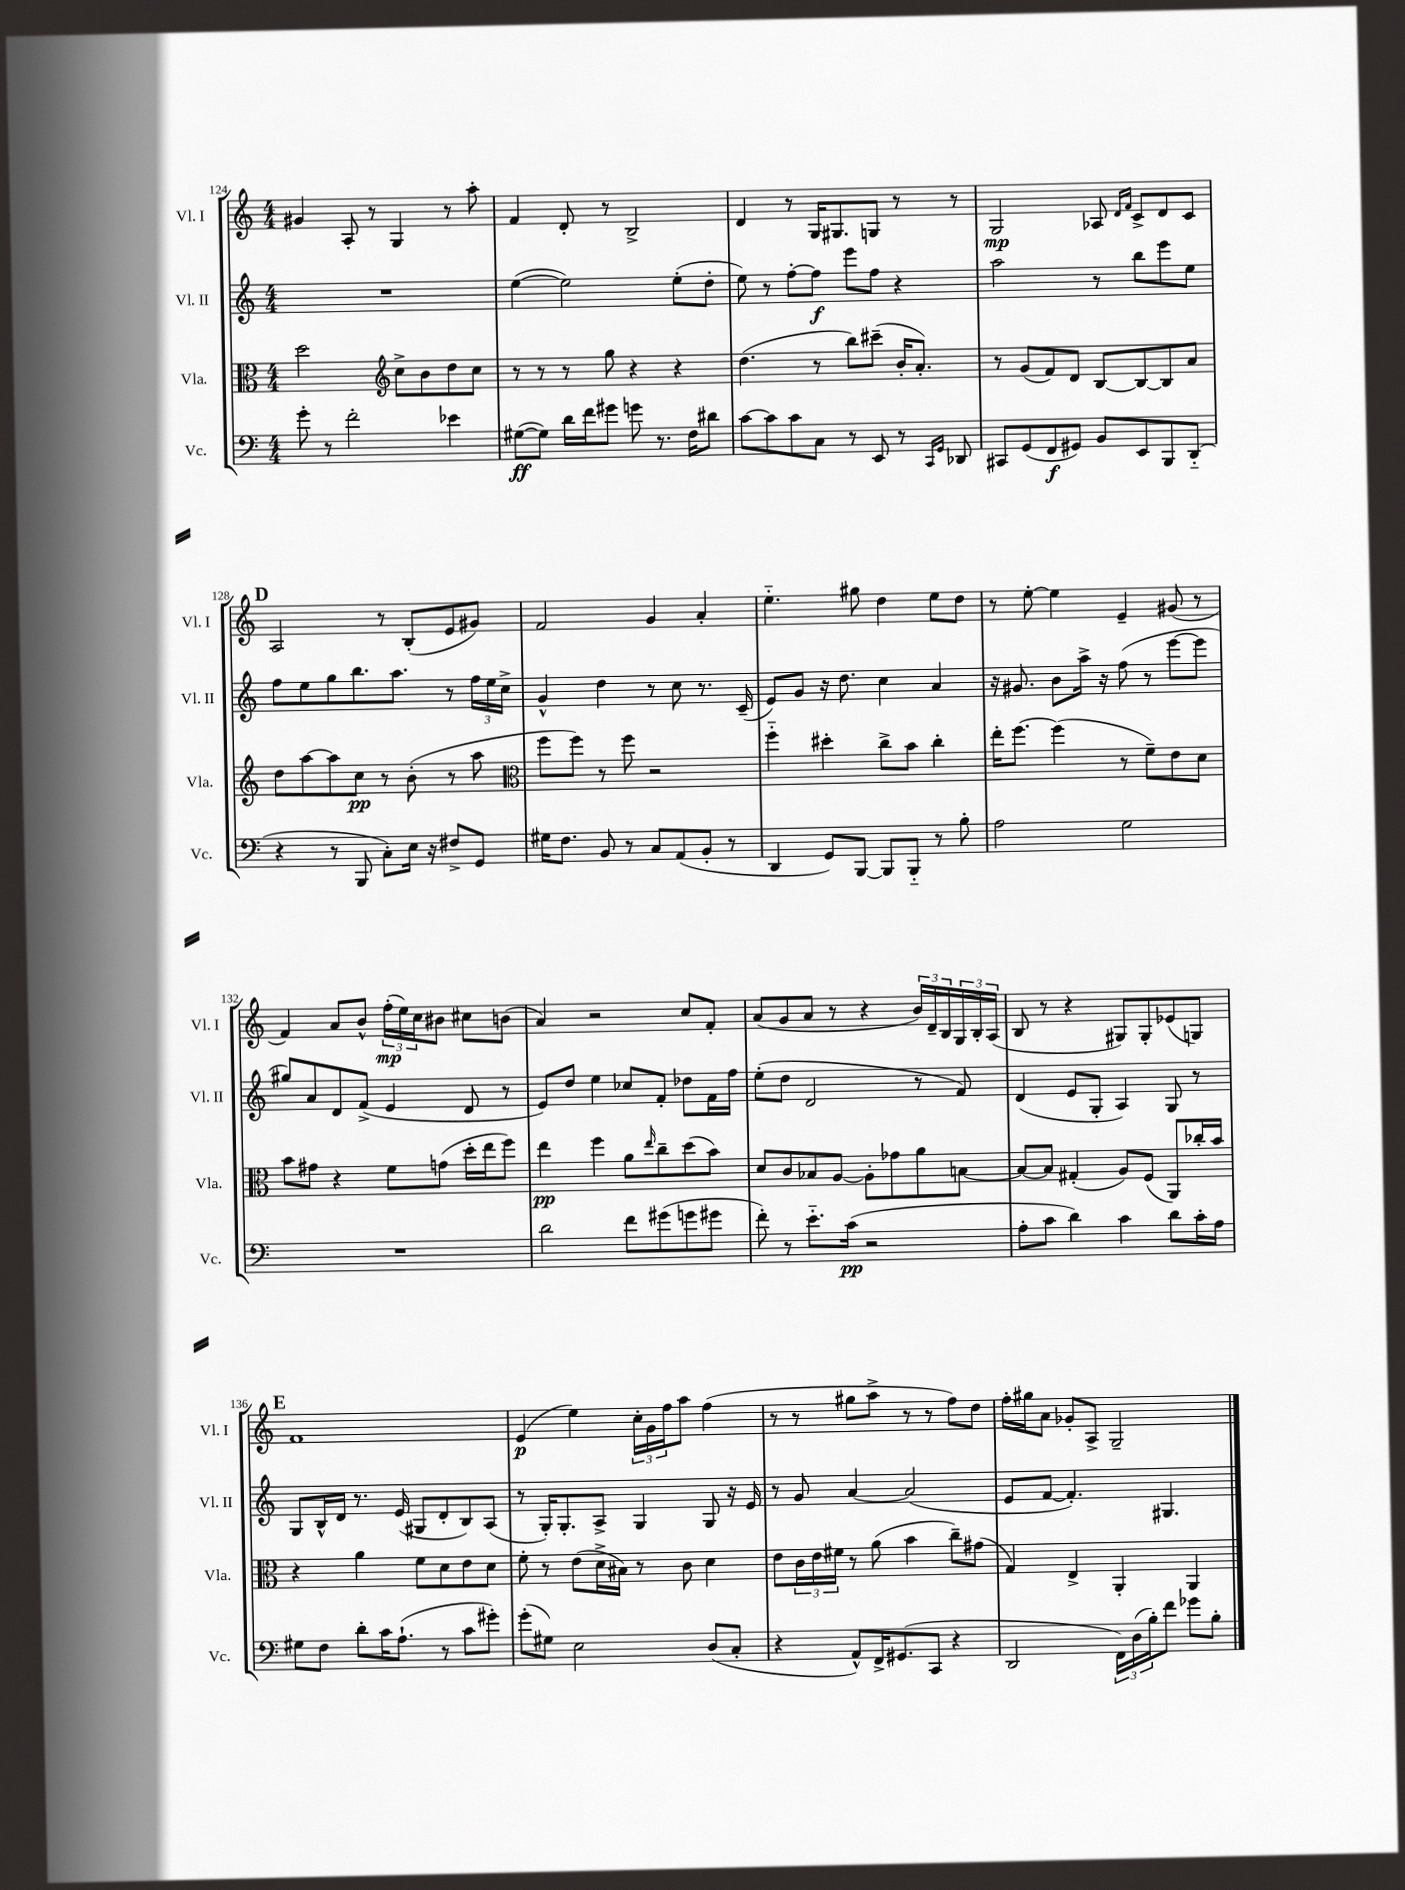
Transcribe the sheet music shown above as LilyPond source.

<<
\new StaffGroup <<
\new Staff = "s0" \with { instrumentName = "Vl. I" shortInstrumentName = "Vl. I" } {
    \clef treble \key c \major \numericTimeSignature \time 4/4
    gis'4 a8-. r8 g4 r8 a''8-. |
    f'4 d'8-. r8 b2-> |
    d'4 r8 g16 gis8. g8 r8 r8 |
    g2\mp aes8 \grace { d'16 f'16 } c'8-> d'8 c'8 |
    \mark \markup { \bold "D" } a2 r8 b8-.( e'8 gis'8) |
    f'2 g'4 a'4-. |
    e''4.-_ gis''8 d''4 e''8 d''8 |
    r8 e''8~-. e''4 e'4-- gis'8( r8 |
    f'4) a'8 b'8-^ \tuplet 3/2 { f''16-.\mp( e''16) c''16 } bis'8 cis''8 b'8( |
    a'4) r2 c''8 f'8-. |
    a'8( g'8 a'8 r8 r4 \tuplet 3/2 { b'16) d'16-- b16 } \tuplet 3/2 { g16 b16-. a16( } |
    b8 r8 r4 gis8) gis8-. ees'8( g8) |
    \mark \markup { \bold "E" } f'1 |
    e'4\p( e''4) \tuplet 3/2 { c''16-. g'16 f''16 } a''8 f''4( |
    r8 r8 gis''8 a''8-> r8 r8 f''8) d''8 |
    f''16-. gis''16 a'8 ges'8-. a8-> g2-- \bar "|." |
}
\new Staff = "s1" \with { instrumentName = "Vl. II" shortInstrumentName = "Vl. II" } {
    \clef treble \key c \major \numericTimeSignature \time 4/4
    R1 |
    e''4~( e''2) e''8-.( d''8-. |
    e''8) r8 f''8~-. f''8\f e'''8 f''8 r4 |
    a''2 r8 b''8 e'''8 e''8 |
    \mark \markup { \bold "D" } f''8 e''8 g''8 b''8. a''8. r8 \tuplet 3/2 { f''16 e''16 c''16-> } |
    g'4-^ d''4 r8 c''8 r8. c'16--( |
    e'8) g'8 r16 d''8. c''4 a'4 |
    r16 gis'8. b'8 a''16-> r16 f''8( r8 e'''8~ e'''8 |
    gis''8) a'8 d'8 f'8->( e'4 d'8 r8 |
    e'8) d''8 e''4 ces''8 f'8-. des''8 f'16 f''16 |
    e''8-.( d''8 d'2 r8 f'8) |
    d'4( e'8 g8-. a4) g8 r8 |
    \mark \markup { \bold "E" } g8 b16-^ d'16 r8. e'16( gis8 d'8-. b8) a8( |
    r8 g16-.) g8.-. a8-> g4 g8 r16 e'16 |
    r8 g'8 a'4~ a'2( |
    e'8 f'8~ f'4.-.) gis4. \bar "|." |
}
\new Staff = "s2" \with { instrumentName = "Vla." shortInstrumentName = "Vla." } {
    \clef alto \key c \major \numericTimeSignature \time 4/4
    d''2 \clef treble c''8-> b'8 d''8 c''8 |
    r8 r8 r8 g''8 r4 r4 |
    d''4.( r8 b''8) cis'''8--( b'16-. a'8.-.) |
    r8 g'8( f'8) d'8 b8~ b8~ b8 a'8 |
    \mark \markup { \bold "D" } d''8 a''8~ a''8 c''8\pp r8 b'8-.( r8 a''8 |
    \clef alto f''8 f''8) r8 f''8 r2 |
    f''4-_ dis''4-. c''8-> b'8 c''4-. |
    e''16-. f''8.~ f''4( r8 f'8--) e'8 d'8 |
    b'8 gis'8 r4 f'8 g'8( d''16-. e''16 f''8) |
    e''4\pp f''4 a'8 \grace { e''16 } c''8-- d''8( b'8) |
    d'8 c'8 bes8 a8~ a8-. ges'8 a'8 b8~ |
    b8~ b8 gis4-.( a8) f8( a,8) ces''16-. b'16 |
    \mark \markup { \bold "E" } r4 a'4 f'8 d'8 e'8 d'8 |
    f'8-. r8 e'8( d'16-> bis16) r8 c'8 d'4 |
    e'8 \tuplet 3/2 { c'16 e'16 fis'16 } r8 a'8( b'4 c''8--) gis'8( |
    g4) e4-> a,4-. a,4 \bar "|." |
}
\new Staff = "s3" \with { instrumentName = "Vc." shortInstrumentName = "Vc." } {
    \clef bass \key c \major \numericTimeSignature \time 4/4
    g'8-. r8 f'2-. ees'4 |
    gis8~\ff( gis8) d'16 f'16 gis'8 g'8 r8. f16 dis'8 |
    c'8~ c'8 c'8 c8 r8 e,8 r8 \grace { c,16 g,16 } des,8 |
    cis,8 g,8( f,8\f gis,8) b,8 e,8 b,,8 d,8-_( |
    \mark \markup { \bold "D" } r4 r8 b,,8 c8-.) e16 r16 fis8-> g,8 |
    gis16 f8. b,8 r8 c8 a,8( b,8-. r8 |
    d,4 g,8) b,,8~ b,,8 b,,8-_ r8 b8-. |
    a2 g2 |
    R1 |
    d'2 f'8 gis'8( g'8 gis'8 |
    f'8-.) r8 e'8.-_ c'16\pp( r2 |
    a8-. c'8 d'4) c'4 d'8 c'16-. a16 |
    \mark \markup { \bold "E" } gis8 f8 d'8-. c'16 a8.-!( r8 c'8 gis'8-.) |
    g'8-.( gis8) e2 d8( c8-. |
    r4 a,8-^) f,16-> gis,8.( c,8 r4 |
    d,2 \tuplet 3/2 { f,16) d16( b16-.) } f'8 ges'8 b8-. \bar "|." |
}
>>
>>
\layout { \context { \Score currentBarNumber = #124 } }
